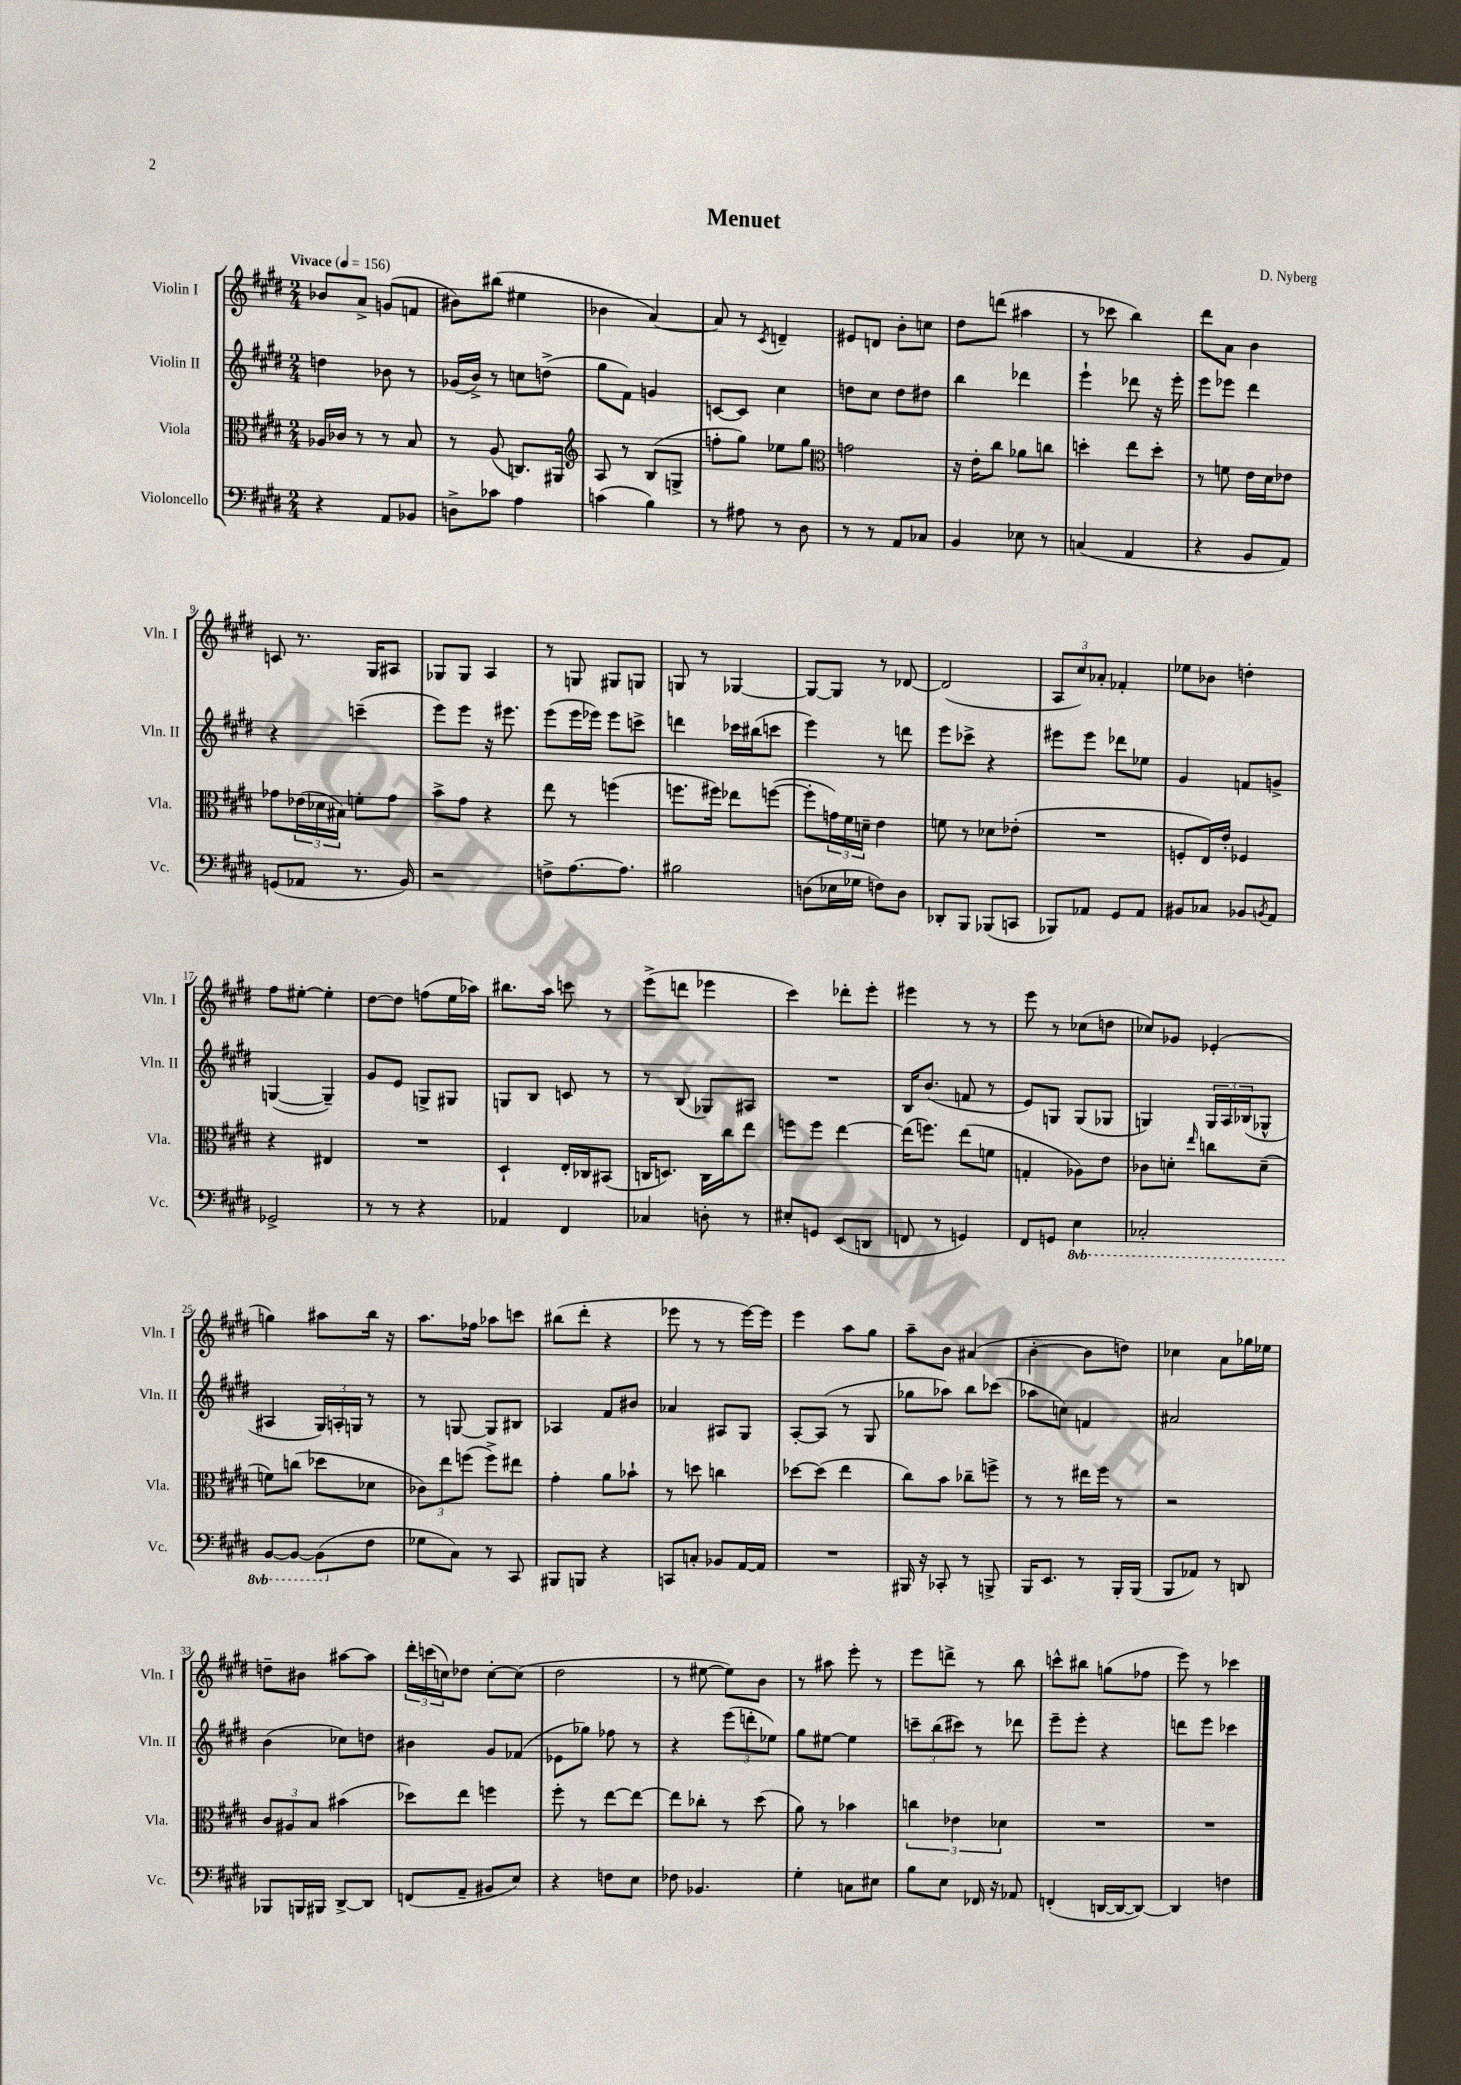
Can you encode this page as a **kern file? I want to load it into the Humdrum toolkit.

**kern	**kern	**kern	**kern
*staff4	*staff3	*staff2	*staff1
*clefF4	*clefC3	*clefG2	*clefG2
*k[f#c#g#d#]	*k[f#c#g#d#]	*k[f#c#g#d#]	*k[f#c#g#d#]
*M2/4	*M2/4	*M2/4	*M2/4
*MM156	*MM156	*MM156	*MM156
4r	16A-	4dd	8b-
.	16c-	.	.
.	8r	.	8a^
8AA	8r	8b-	(8g
8BB-	8B	8r	8f
=	=	=	=
8D^	8r	(16g-	8b#)
.	.	16b^)	.
8c-	(8A	8r	(8bb#
4A	8.C)	8cc	4ee#
.	.	(8dd^	.
.	16AA#	.	.
=	=	=	=
*	*clefG2	*	*
(4c	8A	8gg#	4b-
.	8r	8f#)	.
4B)	(8B	4g	[4a)
.	8G^	.	.
=	=	=	=
8r	8ff'	[8c	8a]
8A#	8gg#)	8c]	8r
.	.	.	8qc#
8r	8ee-	4cc#	4d~
8D#	8gg#	.	.
=	=	=	=
*	*clefC3	*	*
8r	2g	8dd	8e#
8r	.	8cc#	8d
8AA	.	8dd	8b'
8C-	.	8dd#	8cc
=	=	=	=
4BB	16r	4bb	8dd#
.	16e'	.	.
.	8cc#	.	(8ddd
8E-	8a-	4ddd-	4aa#
8r	8cc	.	.
=	=	=	=
(4C	4dd'	4eee`	8r
.	.	.	8ccc-
4AA	8ee	8ddd-	4bb)
.	8dd'	16r	.
.	.	16eee'	.
=	=	=	=
4r	8r	8eee	8ddd#
.	8f	8eee-	8a
8BB	16e	4ddd#	4b
.	16d#	.	.
8AA)	8e-	.	.
=	=	=	=
(8GG	8g-	4r	8c
8AA-	(24e-	.	8.r
.	24d-	.	.
.	24B#)	.	.
8.r	8f'	(4ccc~	.
.	.	.	16G#
.	8g-	.	8A#
16BB)	.	.	.
=	=	=	=
2r	8b^	8eee)	8G-
.	8g#	8eee	8G-
.	4r	16r	4A
.	.	8.eee#	.
=	=	=	=
8F^	8ee	(8eee	8r
[8.A	8r	16eee	8G
.	.	16eee-)	.
.	(4ff	8eee-	8G#
8.A]	.	.	.
.	.	8ccc^	8G
=	=	=	=
2B#	8.ff	4ddd	8G
.	.	.	8r
.	16ff#)	.	.
.	8ee-	16ccc-	[4G-
.	.	(16bb#	.
.	([8ff	8ccc	.
=	=	=	=
(8D	8ff']	4eee)	8G-_
16E-	24g)	.	8G-]
.	24f#	.	.
16G-	.	.	.
.	24d~	.	.
8F)	4e	8r	8r
8D	.	8ddd	[8d-
=	=	=	=
8DD-'	8f	8eee	(2d-]
8BBB	8r	8ccc-^	.
(8BBB-	8d-	4r	.
8CC	(8e-'	.	.
=	=	=	=
8BBB-)	2r	8eee#	12A
.	.	.	12cc#)
8AA-	.	8eee#	.
.	.	.	12a-'
8GG#	.	8ddd-	4f-'
8AA-	.	8ee-	.
=	=	=	=
8BB#	8F'	4g#	8ee-
8C-	16E)	.	8b-
.	16e'	.	.
8BB-	4F-	8f	4dd'
8qBB	.	.	.
8AA	.	8g^	.
=	=	=	=
2GG-^	4r	([4G	8ff#
.	.	.	[8ee#'
.	4E#	4G~])	4ee#']
=	=	=	=
8r	2r	8g#	[8dd#
8r	.	8e	8dd#]
4r	.	8G^	(8ff
.	.	8G#	16ee
.	.	.	16aa-)
=	=	=	=
4AA-	4D#`	8G	8.bb#
.	.	8B	.
.	.	.	16aa
4FF#	16E'	8c	8ccc
.	16C-	.	.
.	(8BB#	8r	8r
=	=	=	=
4C-	16C	8r	(8eee^
.	8.D)	.	.
.	.	(8B	8ddd
8D'	16C	8G-)	4eee-
.	16cc#	.	.
8r	8ee	8A#	.
=	=	=	=
8E#'	8ff	2r	4ccc#)
8GG	8ff	.	.
(8EE	[4ee	.	8ddd-'
8DD	.	.	8eee'
=	=	=	=
8FF	(16ee]	16B	4eee#
.	8.ff)	(8.b	.
8r	.	.	.
4GG)	(8ee	8f	8r
.	8f	8r	8r
=	=	=	=
8FF#	4G'	8e)	8eee
8GG	.	8G	8r
4EE	8A-)	(8G	(8cc-
.	8e	8G-	8dd
=	=	=	=
2CC-'	8c-	4G)	8cc-)
.	8d'	.	8g-
.	16qqee	.	.
.	8cc	24G	(4e-'
.	.	24A	.
.	.	(24B-	.
.	(8d~	8G-^^	.
=	=	=	=
[8BBB	8f)	4A#	4gg)
8BBB_	(8cc	.	.
(8BBB]	8dd-	24G#)	8aa#
.	.	24A'	.
.	.	24G	.
8F#	8d-	8r	16bb
.	.	.	16r
=	=	=	=
8G-	12c-)	8r	8.aa
.	12ee	.	.
8C#)	.	[8G	.
.	(12ff	.	.
.	.	.	16ff-
8r	8ff^)	8G]	8aa-
8CC#	8ee#	8B#	8ccc
=	=	=	=
8BBB#	4g#'	4A-	(8bb#
8BBB	.	.	8ddd#'
4r	8a	8f#	4r
.	8b-`	8b#	.
=	=	=	=
8CC	8r	4a-	8eee-
8C'	8dd	.	8r
8BB-	4cc	8A#	8r
[16AA	.	8G#	[16eee-)
16AA]	.	.	16eee-]
=	=	=	=
2r	[8dd-	[8A'	4eee
.	(8dd-]	(8A]	.
.	4ee	8r	8aa
.	.	8G#	8gg#
=	=	=	=
16BBB#	8cc#)	8gg-	8aa~
16r	.	.	.
8CC-'	8b	8aa-)	8b
8r	8cc-~	8bb	(4a#
8BBB^	8ff^	(8ccc-	.
=	=	=	=
16BBB	8r	8aa-	[4b'
8.EE	.	.	.
.	8r	8cc)	.
8r	16ee#	4f	8b]
.	16ff#	.	.
16BBB'	8r	.	8dd)
(16BBB	.	.	.
=	=	=	=
8BBB	2r	2a#	4cc-
8AA-)	.	.	.
8r	.	.	8a
8DD	.	.	16gg-
.	.	.	16ee-
=	=	=	=
8BBB-	12c#	(4b	8dd~
.	12A#	.	.
16BBB	.	.	8b#
.	12B	.	.
16BBB#	.	.	.
[8DD#^	(4b#	8cc-)	[8aa#
8DD#]	.	8dd	8aa#]
=	=	=	=
(8FF	8dd-)	4b#	24ddd#'
.	.	.	(24ccc
.	.	.	24cc)
8AA~	8ee	.	8dd-
8BB#	4ff	8g#	[8cc'
8E)	.	(8f-	(8cc]
=	=	=	=
4r	8ff#'	8e-	2dd#
.	8r	8gg-)	.
8F	[8ee	8ff-	.
8E	8ee_	8r	.
=	=	=	=
8F-	8ee]	4r	8r
4.BB-	8cc-'	.	[8ee#
.	8r	(12eee	8ee#])
.	.	12ddd'	.
.	(8dd#	.	8b
.	.	12ee-)	.
=	=	=	=
4G#'	8a)	8gg#	8r
.	8r	[8ee#	8aa#
8C	4b-	4ee#]	8eee'
8E#	.	.	8r
=	=	=	=
8B	6cc	12ccc~	8eee
.	.	(12bb	.
8E	.	.	8ddd^
.	6e-	12ccc#)	.
16FF-	.	8r	8r
16r	.	.	.
.	6d-	.	.
8AA-	.	8ddd-	8bb
=	=	=	=
(4FF'	2r	8eee~	8ccc^^
.	.	8eee'	8bb#
[16DD	.	4r	(8gg
16DD_	.	.	.
8DD_)	.	.	8ff-
=	=	=	=
4DD]	2r	8ddd	8eee)
.	.	8eee	8r
4F	.	4ccc-	4ccc-
==	==	==	==
*-	*-	*-	*-
